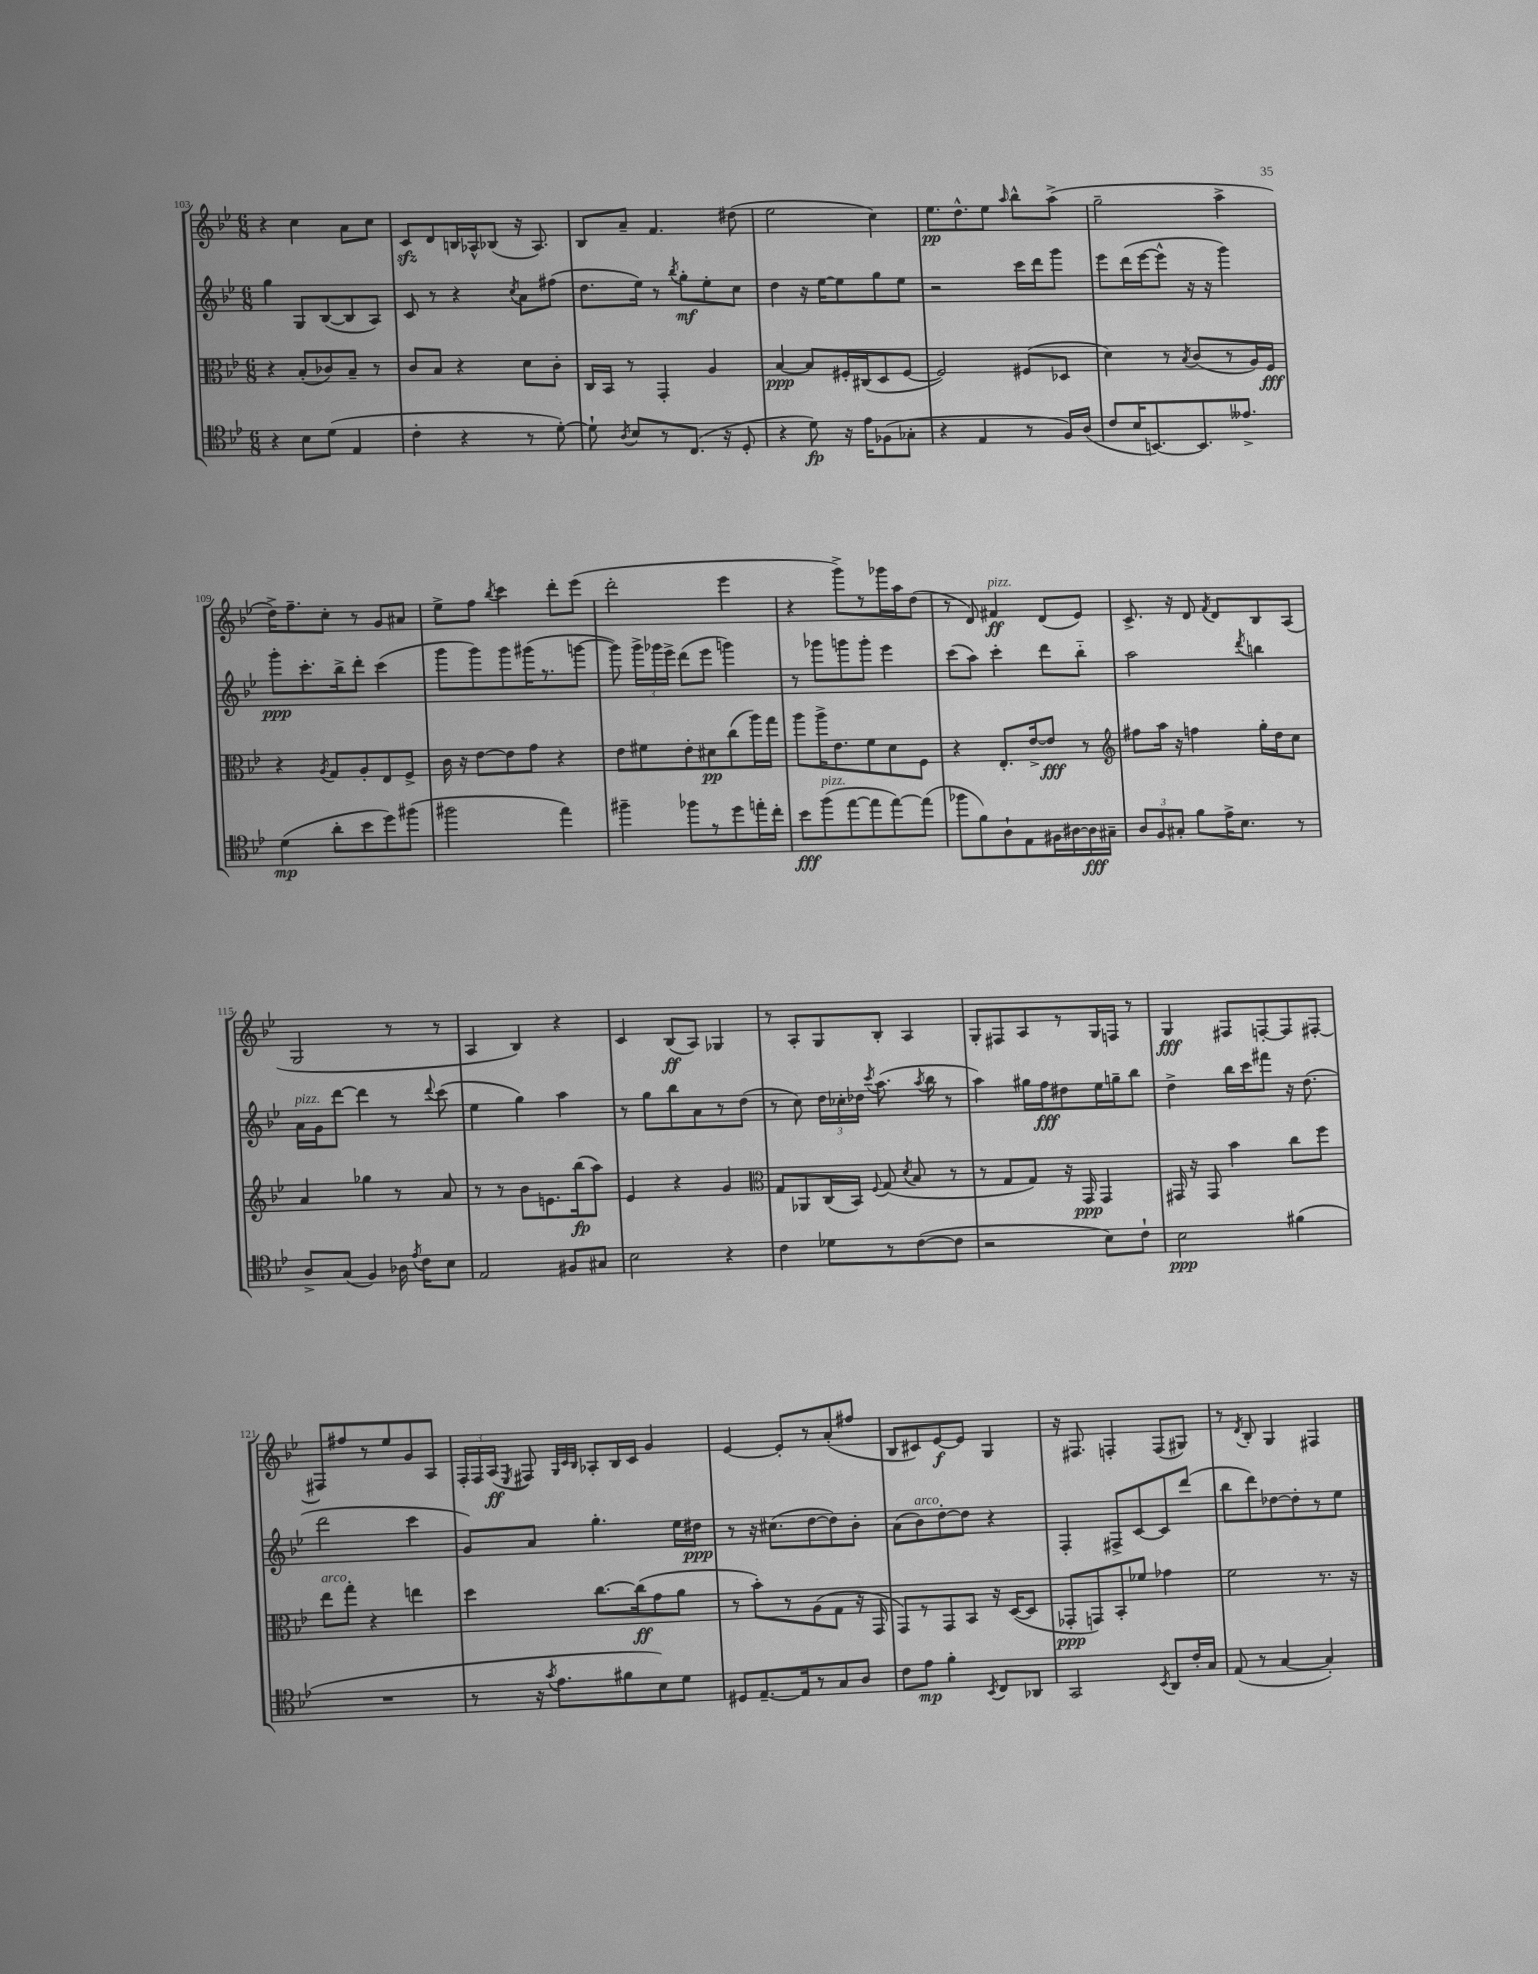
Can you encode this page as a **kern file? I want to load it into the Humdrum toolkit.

**kern	**dynam	**kern	**dynam	**kern	**dynam	**kern	**dynam
*part4	*part4	*part3	*part3	*part2	*part2	*part1	*part1
*staff4	*staff4	*staff3	*staff3	*staff2	*staff2	*staff1	*staff1
*clefC4	*	*clefC3	*	*clefG2	*	*clefG2	*
*k[b-e-]	*	*k[b-e-]	*	*k[b-e-]	*	*k[b-e-]	*
*M6/8	*	*M6/8	*	*M6/8	*	*M6/8	*
=103	=103	=103	=103	=103	=103	=103	=103
4r	.	4r	.	4gg\	.	4r	.
8B-\L	.	(8B-'/L	.	8G/L	.	4cc\	.
(8d\J	.	8c-X/)	.	([8B-/	.	.	.
4E-/	.	8B-~/J	.	8B-/]	.	8a\L	.
.	.	8r	.	8A/J)	.	8cc\J	.
=104	=104	=104	=104	=104	=104	=104	=104
4c'\	.	8c/L	.	8c/	.	8czz/L	.
.	.	8B-/J	.	8r	.	8d/	.
4r	.	4r	.	4r	.	16Bn/L	.
.	.	.	.	.	.	16A-X^^/J	.
.	.	.	.	.	.	(8B-X/J	.
.	.	.	.	8qcc/	.	.	.
8r	.	8d\L	.	8a\L	.	16r	.
.	.	.	.	.	.	8.A-/)	.
[8d'\)	.	8c'\J	.	(8ff#X\J	.	.	.
=105	=105	=105	=105	=105	=105	=105	=105
8d`\]	.	16C/LL	.	8.dd\L	.	8B-/L	.
.	.	16BB-/JJ	.	.	.	.	.
8qA/	.	.	.	.	.	.	.
8B-/L	.	8r	.	.	.	8a~/J	.
.	.	.	.	16ee-\Jk)	.	.	.
8r	.	4GG'/	.	8r	.	4.f/	.
.	.	.	.	8qbb-/	.	.	.
(8.C/J	.	.	.	8gg'\L	mf	.	.
.	.	4A/	.	8ee-'\	.	.	.
16r	.	.	.	.	.	.	.
8D'/	.	.	.	8cc\J	.	(8dd#X\	.
=106	=106	=106	=106	=106	=106	=106	=106
4r	.	[4B-/	ppp	4dd\	.	2ee-\	.
8d\)	fp	8B-/L]	.	16r	.	.	.
.	.	.	.	[16ee-\KL	.	.	.
16r	.	16F#X'/L	.	8ee-\]	.	.	.
16e-\KL	.	(16C#X/J	.	.	.	.	.
(8F-X\	.	8D/	.	8gg\	.	4cc\)	.
8G-X'\J	.	[8F#/J	.	8ee-\J	.	.	.
=107	=107	=107	=107	=107	=107	=107	=107
4r	.	2F#/])	.	2r	.	8.ee-\L	pp
.	.	.	.	.	.	8.dd^^\	.
4E-/	.	.	.	.	.	.	.
.	.	.	.	.	.	8ee-\J	.
.	.	.	.	.	.	16qqaa/	.
8r	.	(8F#X/L	.	16ccc\LL	.	8bb-^^\L	.
.	.	.	.	16ddd\J	.	.	.
16F/LL)	.	8D-X/J	.	8ggg\J	.	(8aa^\J	.
(16A/JJ	.	.	.	.	.	.	.
=108	=108	=108	=108	=108	=108	=108	=108
8c/L	.	4d\)	.	8eee-\L	.	2gg~\	.
16B-/K	.	.	.	(16ddd\L	.	.	.
[8.BBn/)	.	.	.	[16eee-\J	.	.	.
.	.	8r	.	8eee-^^\J]	.	.	.
.	.	8qB-/	.	.	.	.	.
8.BB/]	.	(8c/L	.	16r	.	.	.
.	.	.	.	16r	.	.	.
.	.	8r	.	4ggg\)	.	4aa^\	.
8.e--X^/J	.	.	.	.	.	.	.
.	.	16A/L)	.	.	.	.	.
.	.	16F/JJ	fff	.	.	.	.
!!LO:LB:g=z
=109	=109	=109	=109	=109	=109	=109	=109
(4d\	mp	4r	.	8ggg'\L	ppp	16dd^\KL)	.
.	.	.	.	.	.	8.ff~\	.
.	.	.	.	8.ccc'\	.	.	.
.	.	8qA/	.	.	.	.	.
8a'\L	.	8G/L	.	.	.	8cc'\J	.
.	.	.	.	16bb-^\k	.	.	.
8b-\	.	8A'/	.	8ddd'\J	.	8r	.
8dd\)	.	8E-/	.	(4ccc\	.	8g/L	.
(8ff#X\J	.	8F^/J	.	.	.	8a#X/J	.
=110	=110	=110	=110	=110	=110	=110	=110
2ff#X\	.	16c\	.	8ggg\L	.	8ee-^\L	.
.	.	16r	.	.	.	.	.
.	.	[8e-\L	.	8ggg\)	.	8ff\J	.
.	.	.	.	.	.	8qbb-/	.
.	.	8e-\]	.	8ggg\	.	4ccc\	.
.	.	8g\J	.	(16ggg#X\K	.	.	.
.	.	.	.	8.r	.	.	.
4ee-\)	.	4r	.	.	.	8ddd'\L	.
.	.	.	.	[8gggn\J	.	(8eee-\J	.
=111	=111	=111	=111	=111	=111	=111	=111
4ff#X~\	.	8e-\L	.	8ggg\])	.	2ddd'\	.
.	.	8f#X\	.	24ggg^\LL	.	.	.
.	.	.	.	24ggg-X\	.	.	.
.	.	.	.	24eee-^\JJ	.	.	.
8ff-X\L	.	8e-'\	.	(8ddd\L	.	.	.
8r	.	8d#X\	pp	8eee-\J	.	.	.
8dd\	.	(8cc\	.	4gggn\)	.	4eee-\	.
16een'\L	.	16aa\L)	.	.	.	.	.
16cc'\JJ	.	16gg\JJ	.	.	.	.	.
=112	=112	=112	=112	=112	=112	=112	=112
8b-\L	fff	8aa\L	.	8r	.	4r	.
!LO:TX:a:i:t=pizz.	!	!	!	!	!	!	!
(8ff\	.	16aa^\K	.	8ggg-X\L	.	.	.
.	.	8.e-\	.	.	.	.	.
[8ee-\	.	.	.	8gggn\	.	8ggg^\L)	.
8ee-\]	.	8f\	.	8ggg'\J	.	8r	.
[8ee-\)	.	8d\	.	4eee-\	.	16ggg-X\L	.
.	.	.	.	.	.	16aa\J	.
(8ee-\J]	.	8F\J	.	.	.	(8dd\J	.
=113	=113	=113	=113	=113	=113	=113	=113
8ff-X\L	.	4r	.	(8ccc\L	.	8r	.
8f\)	.	.	.	8aa\J)	.	8d/)	.
!	!	!	!	!	!	!LO:TX:a:i:t=pizz.	!
8A`\	.	8.E-'/L	.	4ccc'\	.	4f#X/	ff
8E-\	.	.	.	.	.	.	.
.	.	[16e-^/k	.	.	.	.	.
16F#X\L	.	8e-/J]	fff	8ddd\L	.	(8d/L	.
[16A#X\	.	.	.	.	.	.	.
16A#\]	fff	8r	.	8bb-\J	.	8e-/J)	.
16G#X~\JJ	.	.	.	.	.	.	.
=114	=114	=114	=114	=114	=114	=114	=114
*	*	*clefG2	*	*	*	*	*
12A/L	.	8ff#X\L	.	2aa\	.	8.c^/	.
12F/	.	.	.	.	.	.	.
.	.	16aa\Jk	.	.	.	.	.
12G#X'/J	.	.	.	.	.	.	.
.	.	16r	.	.	.	16r	.
8f\L	.	4ffn\	.	.	.	8d/	.
.	.	.	.	.	.	8qf/	.
16e-^\K	.	.	.	.	.	8d/L	.
8.B-\J	.	.	.	.	.	.	.
.	.	.	.	8qddd/	.	.	.
.	.	16gg'\LL	.	4bbn\	.	8B-/	.
.	.	16dd\J	.	.	.	.	.
8r	.	8cc\J	.	.	.	(8A/J	.
!!LO:LB:g=z
=115	=115	=115	=115	=115	=115	=115	=115
!	!	!	!	!LO:TX:a:i:t=pizz.	!	!	!
8A^/L	.	4a/	.	16a\LL	.	2G/	.
.	.	.	.	16g\J	.	.	.
(8G/J	.	.	.	[8ddd\J	.	.	.
4F/)	.	4gg-X\	.	4ddd\]	.	.	.
16A-X\	.	8r	.	8r	.	8r	.
8qe-/	.	.	.	.	.	.	.
16c\KL	.	.	.	.	.	.	.
.	.	.	.	8qqddd/	.	.	.
8B-\J	.	8a/	.	(8ccc\	.	8r	.
=116	=116	=116	=116	=116	=116	=116	=116
2E-/	.	8r	.	4ee-\	.	4A/	.
.	.	8r	.	.	.	.	.
.	.	8b-\L	.	4gg\)	.	4B-/)	.
.	.	8.en\	.	.	.	.	.
8F#X/L	.	.	.	4aa\	.	4r	.
.	.	(16bb-\k	fp	.	.	.	.
8G#X/J	.	8aa\J)	.	.	.	.	.
=117	=117	=117	=117	=117	=117	=117	=117
2B-\	.	4e-/	.	8r	.	4c/	.
.	.	.	.	8gg\L	.	.	.
.	.	4r	.	8bb-\	.	(8B-/L	ff
.	.	.	.	8a\	.	8A/J)	.
4r	.	4g/	.	8r	.	4G-X/	.
.	.	.	.	(8dd\J	.	.	.
=118	=118	=118	=118	=118	=118	=118	=118
*	*	*clefC3	*	*	*	*	*
4c\	.	8G/L	.	8r	.	8r	.
.	.	8AA-X/	.	8cc\)	.	8A'/L	.
8d-X\L	.	(16C/L	.	24dd\LL	.	8G/	.
.	.	.	.	24cc-X'\	.	.	.
.	.	16BB-/JJ)	.	.	.	.	.
.	.	.	.	24dd-X\JJ	.	.	.
.	.	8qqF/	.	8qccc/	.	.	.
8r	.	(8G/	.	(8.aa\	.	8B-'/J	.
.	.	8qd/	.	.	.	.	.
([8c\	.	8B-/	.	.	.	4A/	.
.	.	.	.	8qaa/	.	.	.
.	.	.	.	16bb-\	.	.	.
8c\J]	.	8r	.	8r	.	.	.
=119	=119	=119	=119	=119	=119	=119	=119
2r	.	8r	.	4aa\)	.	8G'/L	.
.	.	8G/L	.	.	.	8F#X/	.
.	.	8G/J)	.	16gg#X\LL	.	8A/	.
.	.	.	.	16ff\J	fff	.	.
.	.	16r	.	8dd#X\	.	8r	.
.	.	16GG/	ppp	.	.	.	.
8B-\L)	.	4GG/	.	16ee-\L	.	16G/L	.
.	.	.	.	16ggn~\J	.	16Fn/JJ	.
8c`\J	.	.	.	8bb-\J	.	8r	.
=120	=120	=120	=120	=120	=120	=120	=120
2B-\	ppp	16GG#X/	.	4dd^\	.	4G/	fff
.	.	16r	.	.	.	.	.
.	.	8GG#/	.	.	.	.	.
.	.	4b-\	.	16bb-\LL	.	8F#X/L	.
.	.	.	.	16ccc\J	.	.	.
.	.	.	.	8fff#X\J	.	[8Fn'/	.
(4f#X\	.	8cc\L	.	16r	.	8F/]	.
.	.	.	.	(8.dd\	.	.	.
.	.	8ff\J	.	.	.	[8F#X'/J	.
!!LO:LB:g=z
=121	=121	=121	=121	=121	=121	=121	=121
!	!	!LO:TX:a:i:t=arco	!	!	!	!	!
2.r	.	8ee-\L	.	2ddd\	.	8F#X/L]	.
.	.	8gg'\J	.	.	.	8ff#X/	.
.	.	4r	.	.	.	8r	.
.	.	.	.	.	.	8ee-/	.
.	.	4een\	.	4ccc\	.	8g/	.
.	.	.	.	.	.	8A/J	.
=122	=122	=122	=122	=122	=122	=122	=122
8r	.	4dd\	.	8g/L)	.	24F'/LL	.
.	.	.	.	.	.	24F/	.
.	.	.	.	.	.	(24A/JJ	ff
.	.	.	.	.	.	8qE-/	.
16r	.	.	.	8a/J	.	8F#X/)	.
8qg/	.	.	.	.	.	.	.
8.e-\L	.	.	.	.	.	.	.
.	.	.	.	.	.	32qqG/LLL	.
.	.	.	.	.	.	32qqc/	.
.	.	.	.	.	.	32qqB-/JJJ	.
.	.	[8.cc\L	.	4.gg'\	.	8A-X'/L	.
8f#X\	.	.	.	.	.	16B-/L	.
.	.	(16cc\k]	ff	.	.	16c/JJ	.
8B-\)	.	8g\	.	.	.	4g/	.
8d\J	.	8a\J	.	16ee-\LL	.	.	.
.	.	.	.	16dd#X\JJ	ppp	.	.
=123	=123	=123	=123	=123	=123	=123	=123
8D#X/L	.	8r	.	8r	.	[4e-/	.
[8.E-~/	.	8b-'\L)	.	16r	.	.	.
.	.	.	.	(8.cc#X\L	.	.	.
.	.	8r	.	.	.	8e-'/L]	.
16E-/k]	.	.	.	.	.	.	.
8r	.	(8A\	.	[8dd\	.	8r	.
8G/	.	8G\J	.	8dd\])	.	(8a'/	.
8A/J	.	16r	.	8b-'\J	.	8ff#X/J	.
.	.	16GG/	.	.	.	.	.
=124	=124	=124	=124	=124	=124	=124	=124
8c\L	.	8GG/L)	.	(8a\L	.	8B-/L	.
!	!	!	!	!LO:TX:a:i:t=arco	!	!	!
8e-\J	mp	8r	.	8b-\)	.	8c#X/)	.
4f'\	.	8GG/	.	[8dd'\	.	[8e-/	f
.	.	8BB-/J	.	8dd\J]	.	8e-/J]	.
8qBB-/	.	.	.	.	.	.	.
8C/L	.	16r	.	4r	.	4G/	.
.	.	([16D/KL	.	.	.	.	.
8AA-X/J	.	8D/J]	.	.	.	.	.
=125	=125	=125	=125	=125	=125	=125	=125
2GG/	.	8GG-X'/L	ppp	4F'/	.	16r	.
.	.	.	.	.	.	8.F#X/	.
.	.	8GGn/)	.	.	.	.	.
.	.	8BB-'/	.	8F#X^/L	.	4Fn'/	.
.	.	8f-X/J	.	[8c/	.	.	.
8qBB-/	.	.	.	.	.	.	.
8AA/L	.	4g-X\	.	8c/]	.	(8F/L	.
16c'/L	.	.	.	(8ddd/J	.	8G#X/J)	.
16G/JJ	.	.	.	.	.	.	.
=126	=126	=126	=126	=126	=126	=126	=126
(8E-/	.	2f\	.	8bb-\L	.	8r	.
.	.	.	.	.	.	8qd/	.
8r	.	.	.	8ddd\)	.	8B-'/	.
[4G/	.	.	.	[8dd-X\	.	4G/	.
.	.	.	.	8dd-'\]	.	.	.
4G'/])	.	8.r	.	8r	.	4F#X/	.
.	.	.	.	8ee-\J	.	.	.
.	.	16r	.	.	.	.	.
==	==	==	==	==	==	==	==
*-	*-	*-	*-	*-	*-	*-	*-
